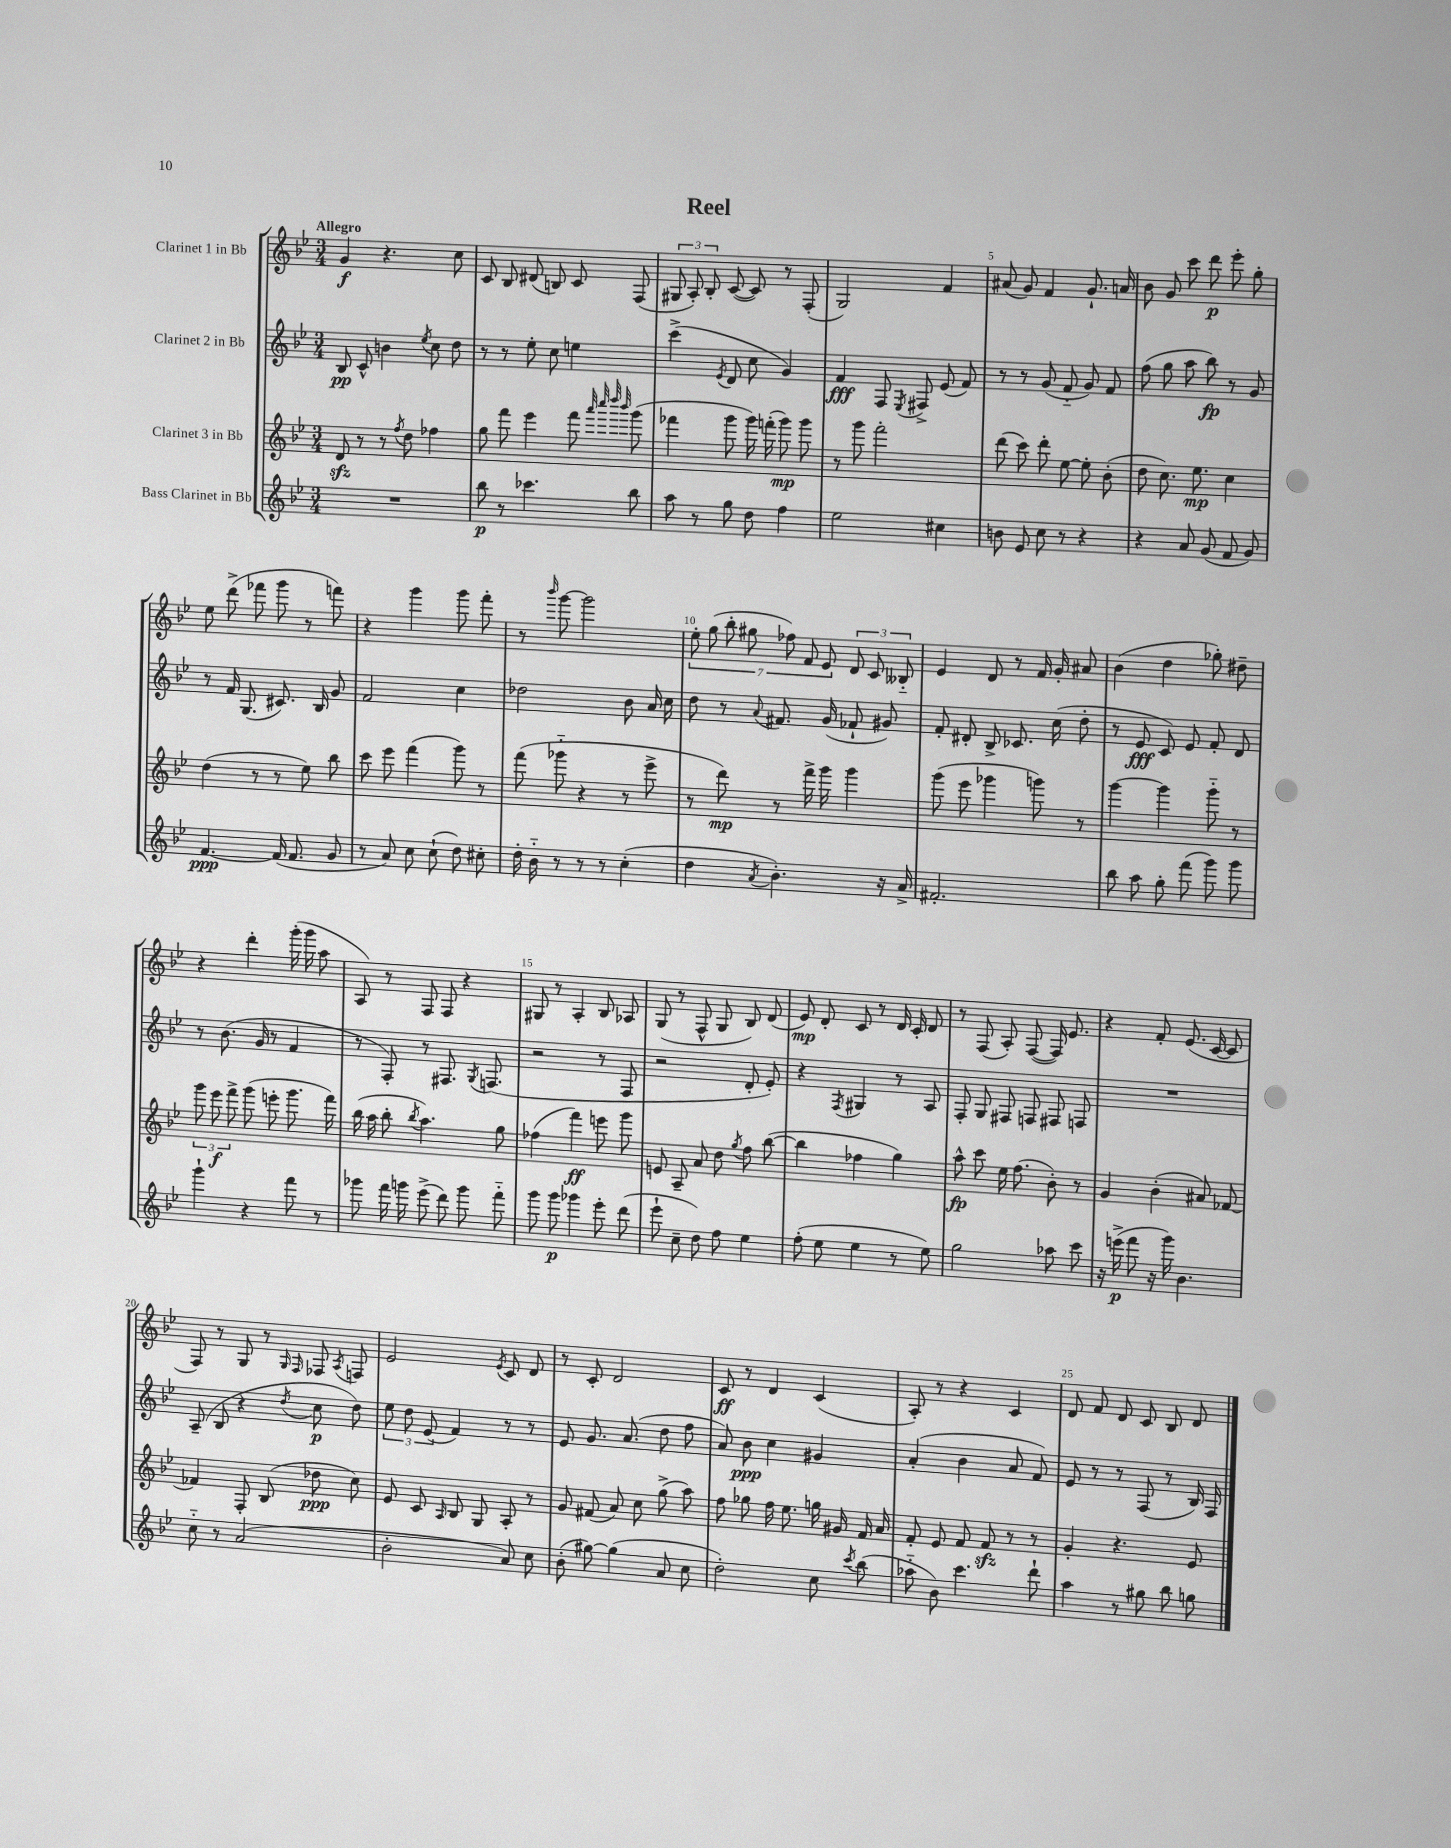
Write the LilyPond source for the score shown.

\header { title = "Reel" }
<<
\new StaffGroup <<
\new Staff = "s0" \with { instrumentName = "Clarinet 1 in Bb" } {
    \clef treble \key bes \major \numericTimeSignature \time 3/4 \tempo "Allegro"
    \autoBeamOff g'4\f r4. c''8 |
    c'8 bes8 dis'8( b8) c'8 f8( |
    \tuplet 3/2 { gis8 a8-.) bes8-. } c'8~( c'8) r8 f8-.( |
    g2) f'4 |
    ais'8( g'8) f'4 g'8.-! a'16 |
    bes'8 g'8 c'''8 d'''8\p ees'''8-. g''8-. |
    ees''8 d'''8->( fes'''8 g'''8 r8 f'''8) |
    r4 g'''4 g'''8 f'''8-. |
    r8 \grace { bes'''16 } g'''8~ g'''2 |
    \tuplet 7/4 { ees''8-. g''8( bes''8-. gis''8 fes''8) f'8 ees'8 } \tuplet 3/2 { d'8 c'8 beses8-_ } |
    ees'4 d'8 r8 f'16 g'16-. ais'8 |
    bes'4( d''4 ges''8-.) dis''8-- |
    r4 d'''4-. g'''16-.( g'''16 a''8 |
    a8) r8 f8 f8 r4 |
    gis8 r8 a4-. bes8 aes8 |
    g8( r8 f8-^ g8 bes8) d'8( |
    ees'8\mp) d'8-. c'8 r8 d'16 c'16-. d'8 |
    r8 f8( a8-.) f8~( f16) ees'8. |
    r4 f'8-. ees'8.( c'16~ c'8 |
    f8) r8 g8 r8 \grace { g16 f16 } fes8 \acciaccatura { a8 } f8 |
    ees'2 \acciaccatura { ees'8 } c'8 d'8 |
    r8 c'8-. d'2 |
    c'8\ff r8 d'4 c'4( |
    a8-.) r8 r4 c'4 |
    d'8 f'8 d'8 c'8 bes8 d'8 \bar "|." |
}
\new Staff = "s1" \with { instrumentName = "Clarinet 2 in Bb" } {
    \clef treble \key bes \major \numericTimeSignature \time 3/4
    \autoBeamOff bes8\pp c'8-^ b'4 \acciaccatura { ees''8 } c''8 d''8 |
    r8 r8 ees''8-. c''8 e''4 |
    c'''4->( \acciaccatura { ees'8 } d'8 c''8 g'4) |
    f'4\fff f8 \acciaccatura { ees8 } fis8-> ees'8( f'8) |
    r8 r8 g'8( f'8-_ g'8) f'8 |
    f''8( g''8 a''8 bes''8\fp) r8 g'8 |
    r8 f'16 g8.( cis'8.) bes16 g'8 |
    f'2 c''4 |
    des''2 bes'8 a'16 c''16 |
    d''8 r8 \appoggiatura { a'8 } fis'8. g'16( fes'8-! gis'8) |
    f'8-. dis'8-. bes8-> ces'8. c''16( d''8-. |
    r8 ees'8\fff c'8) ees'8 f'8-. d'8 |
    r8 bes'8.( g'16 r8 f'4 |
    r8 f8-.) r8 fis8. \acciaccatura { g8 } f8.( |
    r2 r8 f8 |
    r2 d'8-. ees'8-.) |
    r4 \acciaccatura { f8 } gis4 r8 a8 |
    f8-. g8 fis8 f8 fis8 f8 |
    R2. |
    a8--( bes8 r4 \acciaccatura { d''8 } c''8\p d''8) |
    \tuplet 3/2 { ees''8 d''8 ees'8( } f'4) r8 r8 |
    ees'8 g'8. a'8.( d''8 f''8 |
    a'8) bes'8\ppp c''4 gis'4 |
    a'4-.( bes'4 a'8 f'8) |
    ees'8 r8 r8 f8( r8 bes16) f16 \bar "|." |
}
\new Staff = "s2" \with { instrumentName = "Clarinet 3 in Bb" } {
    \clef treble \key bes \major \numericTimeSignature \time 3/4
    \autoBeamOff d'8\sfz r8 r8 \acciaccatura { f''8 } d''8 fes''4 |
    g''8 f'''8 ees'''4 f'''8 \grace { a'''32 c''''32 d''''32 bes'''32 } g'''8( |
    fes'''4 g'''8 g'''16) f'''16-.( g'''8\mp) g'''8 |
    r8 g'''8 f'''2-. |
    d'''8( c'''8) d'''8-. ees''8~ ees''8-. bes'8-.( |
    d''8 c''8.) ees''8.\mp c''4 |
    d''4( r8 r8 ees''8) bes''8 |
    c'''8 ees'''8 f'''4( g'''8) r8 |
    f'''8( ges'''8-_ r4 r8 ees'''8-> |
    r8 d'''8\mp) r8 f'''16-> g'''16 g'''4 |
    g'''8( ees'''8 ges'''4 g'''8) r8 |
    g'''4~ g'''4 g'''8-_ r8 |
    \tuplet 3/2 { g'''8 ees'''8\f f'''8-> } g'''8( e'''8-. g'''8. f'''16) |
    bes''16( a''16 bes''8-. \acciaccatura { bes''8 } a''4.) g''8 |
    fes''4( f'''4\ff) e'''8 g'''8 |
    e'8 a8-- a'8 d''8 \acciaccatura { g''8 } f''8 bes''8~( |
    bes''4 fes''4 g''4) |
    a''8-^\fp c'''8 ees''16 f''8.( bes'8-.) r8 |
    g'4 bes'4-.( ais'8) fes'8~ |
    fes'4 f8-. bes8( des''8\ppp c''8) |
    ees'8 c'8 \grace { a16 } bes8 g8 a8-. r8 |
    g'8 fis'8( a'8) c''8 g''8->( a''8) |
    f''8 ges''8 f''16 ees''8. g''16 gis'16 f'16 a'16 |
    f'8-. ees'8 f'8 f'8\sfz r8 r8 |
    g'4-. r4. ees'8 \bar "|." |
}
\new Staff = "s3" \with { instrumentName = "Bass Clarinet in Bb" } {
    \clef treble \key bes \major \numericTimeSignature \time 3/4
    \autoBeamOff R2. |
    bes''8\p r8 ces'''4. bes''8 |
    a''8 r8 g''8 d''8 f''4 |
    ees''2 cis''4 |
    b'8 ees'8 c''8 r8 r4 |
    r4 a'8 g'8( f'8 g'8) |
    f'4.~\ppp f'16( f'8. g'8 |
    r8 a'8) c''8 c''8-!( d''8) cis''8-. |
    d''16-. bes'16-_ r8 r8 r8 c''4-.( |
    d''4 \acciaccatura { a'8 } bes'4.-.) r16 a'16-> |
    fis'2.-. |
    bes''8 a''8 g''8-. f'''8( g'''8) g'''8 |
    g'''4-! r4 f'''8 r8 |
    ges'''8 f'''16 g'''16 ees'''8->( d'''8) g'''8 f'''8-_ |
    g'''8 g'''8\p ges'''4 ees'''8-. d'''8( |
    ees'''8-! c''8-- d''8) f''8 ees''4 |
    f''8-.( ees''8 ees''4 r8 ees''8) |
    g''2 aes''8 c'''8 |
    r16 e'''16->\p( f'''8 r16 g'''16) bes'4. |
    c''8-_ r8 a'2( |
    bes'2-. a'8) c''8 |
    bes'8-.( gis''8~) gis''4( a'8 c''8 |
    d''2-.) c''8 \acciaccatura { c'''8 } bes''8( |
    aes''8-_ bes'8) c'''4. d'''8-! |
    a''4 r8 gis''8 bes''8 g''8 \bar "|." |
}
>>
>>
\layout { \context { \Score \override BarNumber.break-visibility = ##(#f #t #t) barNumberVisibility = #(every-nth-bar-number-visible 5) } }
